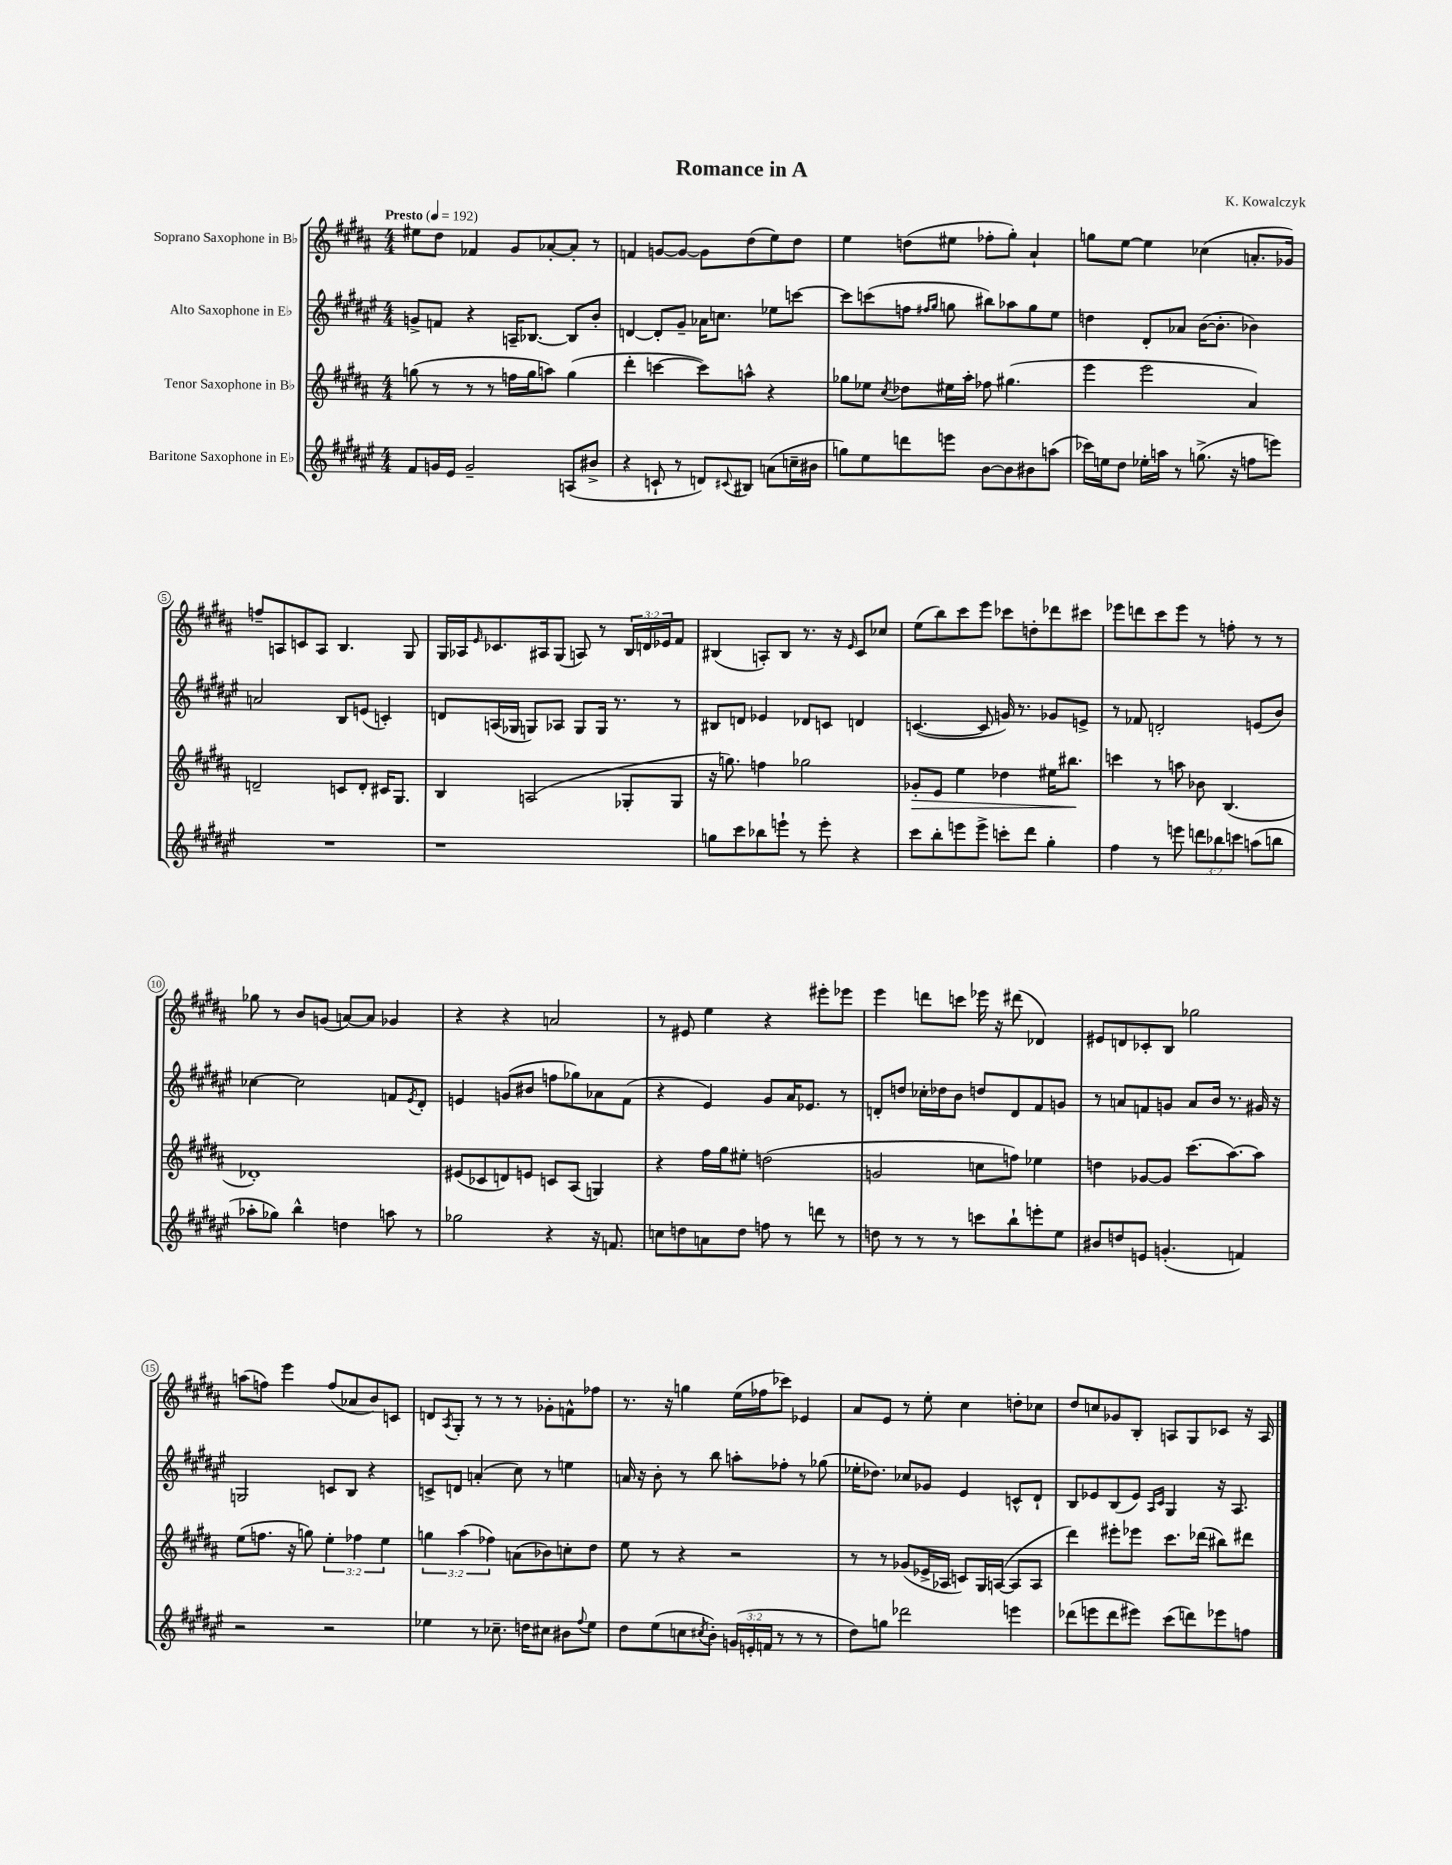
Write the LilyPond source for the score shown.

\header { title = "Romance in A" composer = "K. Kowalczyk" }
<<
\new StaffGroup <<
\new Staff = "s0" \with { instrumentName = "Soprano Saxophone in Bb" } {
    \clef treble \key b \major \numericTimeSignature \time 4/4 \override Staff.TupletNumber.text = #tuplet-number::calc-fraction-text \tempo "Presto" 4 = 192
    eis''8 dis''8 fes'4 gis'8 aes'8~-. aes'8-. r8 |
    f'4 g'8~ g'8~ g'8 dis''8( e''8) dis''8 |
    e''4 d''8( eis''8 fes''8-. gis''8-.) ais'4-! |
    g''8 e''8~ e''4 ces''4( a'8.-. ges'16) |
    f''8-- a8 c'8 a8 b4. gis8 |
    gis16 aes16 \grace { e'16 } ces'8. ais16 gis8( a8) r8 \tuplet 3/2 { b16 d'16 ees'16 } fis'8 |
    bis4( a8-.) bis8 r8. r16 \grace { e'16 } cis'8 ces''8 |
    e''8( b''8) cis'''8 e'''8 ces'''8 d''8-. des'''8 cis'''8 |
    ees'''8 d'''8 cis'''8 ees'''8 r8 f''8-. r8 r8 |
    ges''8 r8 b'8 g'8( a'8~) a'8 ges'4 |
    r4 r4 a'2 |
    r8 eis'8 e''4 r4 eis'''8-. ees'''8 |
    e'''4 d'''8 c'''8 ees'''16 r16 dis'''8( des'4) |
    eis'8 d'8 ces'8-. b8 ges''2 |
    a''8( f''8) e'''4 f''8( aes'8 b'8) c'8 |
    d'8 \acciaccatura { ais8 } gis8-. r8 r8 r8 ges'8-. f'8-^ fes''8 |
    r8. r16 g''4 e''16( fes''16 ces'''8) ees'4 |
    ais'8 e'8 r8 e''8-. cis''4 d''8-. ces''8 |
    dis''8 c''8 ges'8 b8-. a8 gis8 ces'8 r16 a16 \bar "|." |
}
\new Staff = "s1" \with { instrumentName = "Alto Saxophone in Eb" } {
    \clef treble \key fis \major \numericTimeSignature \time 4/4
    g'8-> f'8 r4 a16-- bes8.~ bes8 b'8-. |
    d'4~ d'8-. gis'8-- aes'16 c''8. ees''8 c'''8~ |
    c'''8 c'''8( f''8 \grace { fis''16 gis''16 } g''8 bis''8) aes''8 g''8 eis''8 |
    d''4 dis'8-. aes'8 b'16~( b'8.-. bes'4) |
    a'2 b8 e'8( c'4-.) |
    d'8 a16( ges16 g8) aes8 g8 g16 r8. r8 |
    bis8 d'8 ees'4 des'8 c'8 d'4 |
    c'4.~( c'8 g'16) r8. ges'8 e'8-> |
    r8 fes'8 d'2-. e'8( b'8) |
    ces''4~ ces''2 f'8 \acciaccatura { eis'8 } dis'8-. |
    e'4 g'8( bis'8 f''8 ges''8) aes'8 fis'8( |
    r4 eis'4) gis'8 ais'16 ees'8. r8 |
    d'8-. d''8 ces''16-. des''16 b'8 d''8 d'8 fis'8 g'8 |
    r8 a'8 f'8 g'8 a'8 b'16 r8. gis'16 r16 |
    g2 c'8 b8 r4 |
    c'8-> d'8 a'4-.( cis''8) r8 e''4 |
    a'16 r16 b'8-. r8 b''8 a''8-. fes''8-. r8 ges''8( |
    ees''16-. des''8.) ces''8 ges'8 eis'4 c'8-^ dis'8-! |
    b8 ees'8 b8( ees'8) \grace { ais16 cis'16 } gis4 r16 ais8. \bar "|." |
}
\new Staff = "s2" \with { instrumentName = "Tenor Saxophone in Bb" } {
    \clef treble \key b \major \numericTimeSignature \time 4/4 \override Staff.TupletNumber.text = #tuplet-number::calc-fraction-text
    g''8( r8 r8 r8 f''16 g''16 a''8) g''4( |
    dis'''4-. c'''4~ c'''8) a''8-^ r4 |
    ges''8 ees''8 \acciaccatura { cis''8 } des''8 eis''16 ais''16-. fes''8 gis''4.( |
    e'''4 e'''2 ais'4) |
    d'2-- c'8 d'8-. cis'16 gis8. |
    b4 a2( ges8-. ges8 |
    r16 g''8.) f''4 ges''2 |
    ges'8-.\> e'8 e''4 des''4 eis''16 bis''8.\! |
    c'''4 r8 a''8 bes'8 b4.( |
    des'1-.) |
    eis'8( ces'8 d'8) e'8 c'8 ais8( g4) |
    r4 fis''16 gis''16 eis''8-. d''2( |
    g'2 c''8 f''8) ees''4 |
    d''4 ges'8~ ges'8 cis'''8.( ais''8.~) ais''8 |
    e''8( f''8. r16 g''8) \tuplet 3/2 { e''4-. fes''4 e''4 } |
    \tuplet 3/2 { g''4 ais''4( fes''4) } a'8( bes'8) c''8-. dis''8 |
    e''8 r8 r4 r2 |
    r8 r8 ges'8( ees'16-> aes16 c'8) gis16 a16~( a8 a8 |
    dis'''4) eis'''8-. ees'''8 cis'''8. des'''16( bis''8) dis'''8 \bar "|." |
}
\new Staff = "s3" \with { instrumentName = "Baritone Saxophone in Eb" } {
    \clef treble \key fis \major \numericTimeSignature \time 4/4 \override Staff.TupletNumber.text = #tuplet-number::calc-fraction-text
    fis'8 g'16 eis'16 g'2-- a8( bis'8-> |
    r4 c'8-! r8 d'8) \appoggiatura { cis'8 } bis8 a'8( c''16-- bis'16 |
    g''8) eis''8 d'''8 e'''8 b'8~ b'8 bis'8 a''8( |
    ces'''16) e''16 dis''8 ees''16-. a''16 r8 g''8.->( r16 f''8 e'''8) |
    R1 |
    r1 |
    g''8 cis'''8 bes''8 e'''8-! r8 e'''8-. r4 |
    cis'''8 b''8-. e'''8 e'''8-> c'''8-. dis'''8 gis''4-. |
    fis''4 r8 e'''8 \tuplet 3/2 { d'''8 bes''8 c'''8 } a''8( b''8 |
    aes''8-. ges''8) b''4-^ d''4 a''8 r8 |
    ges''2 r4 r16 f'8. |
    c''8 d''8 a'8 d''8 f''8 r8 d'''8 r8 |
    d''8 r8 r8 r8 c'''8 b''8-! e'''8-. eis''8 |
    bis'8 d''8 e'8 g'4.-.( f'4) |
    r2 r2 |
    ees''4 r8 ces''8.-- d''16 cis''8 bis'8 \appoggiatura { fis''8 } ees''8 |
    dis''8 eis''8( c''8 \acciaccatura { cis''8 } b'8-.) \tuplet 3/2 { g'16( e'16-. f'16 } r8 r8 r8 |
    dis''8) g''8 des'''2 e'''4 |
    des'''8( e'''8 des'''8 eis'''8) cis'''8( d'''8) ees'''8 f''8 \bar "|." |
}
>>
>>
\layout { \context { \Score \override BarNumber.stencil = #(make-stencil-circler 0.1 0.3 ly:text-interface::print) } }
